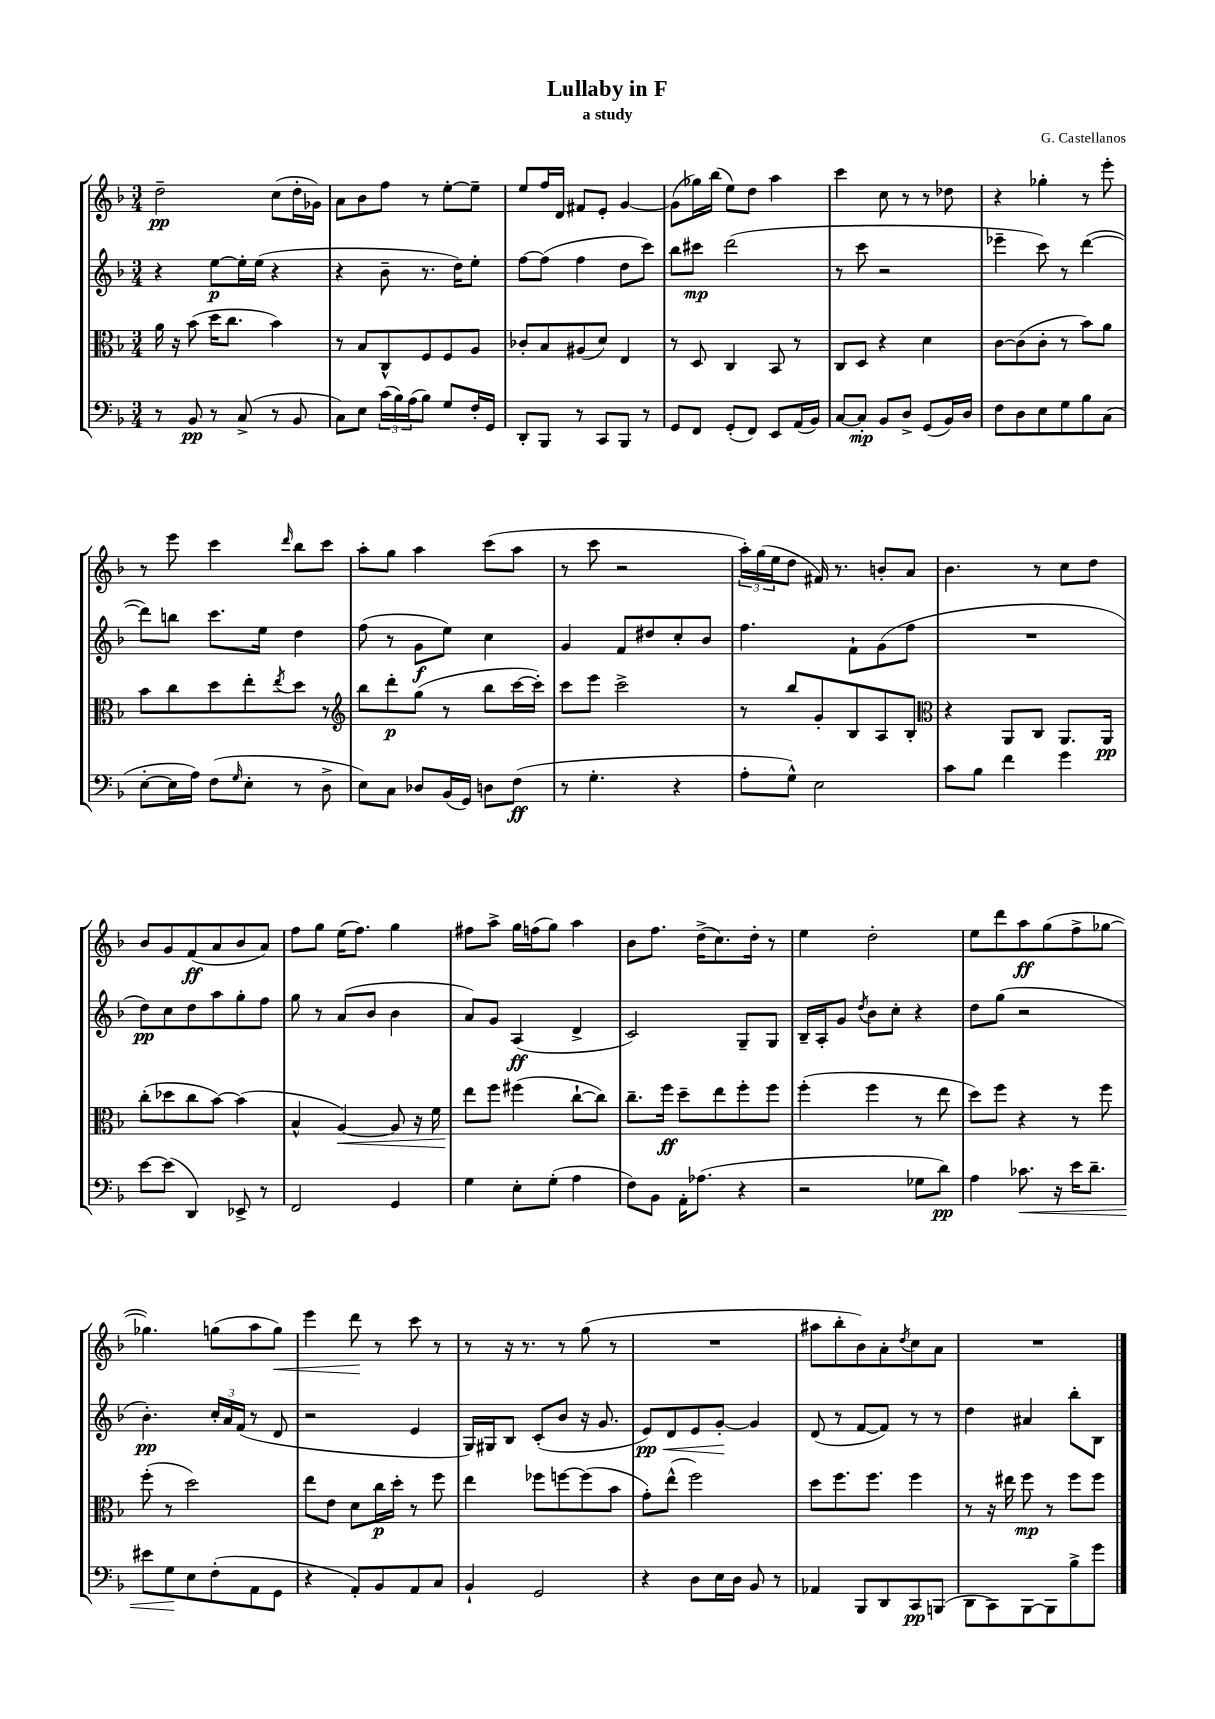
\header { title = "Lullaby in F" composer = "G. Castellanos" subtitle = "a study" }
<<
\new StaffGroup <<
\new Staff = "s0" {
    \clef treble \key f \major \numericTimeSignature \time 3/4
    d''2--\pp c''8( d''16-. ges'16) |
    a'8 bes'8 f''8 r8 e''8~-. e''8-- |
    e''8 f''16 d'16 fis'8 e'8-. g'4~ |
    g'8( ges''16) bes''16( e''8) d''8 a''4 |
    c'''4 c''8 r8 r8 des''8 |
    r4 ges''4-. r8 e'''8-. |
    r8 e'''8 c'''4 \grace { d'''16 } bes''8 c'''8 |
    a''8-. g''8 a''4 c'''8( a''8 |
    r8 c'''8 r2 |
    \tuplet 3/2 { a''16-.) g''16( e''16 } d''8 fis'16) r8. b'8-. a'8 |
    bes'4. r8 c''8 d''8 |
    bes'8 g'8 f'8\ff( a'8 bes'8 a'8) |
    f''8 g''8 e''16( f''8.) g''4 |
    fis''8 a''8-> g''16 f''16( g''8) a''4 |
    bes'8 f''8. d''16->( c''8.) d''16-. r8 |
    e''4 d''2-. |
    e''8 d'''8 a''8\ff g''8( f''8-> ges''8~ |
    ges''4.) g''8( a''8 g''8\<) |
    e'''4 d'''8\! r8 c'''8 r8 |
    r8 r16 r8. r8 g''8( r8 |
    R2. |
    ais''8 bes''8-. bes'8) a'8-. \acciaccatura { d''8 } c''8 a'8 |
    R2. \bar "|." |
}
\new Staff = "s1" {
    \clef treble \key f \major \numericTimeSignature \time 3/4
    r4 e''8~\p e''16-. e''16( r4 |
    r4 bes'8-- r8. d''16) e''8-. |
    f''8~ f''8( f''4 d''8 c'''8) |
    bes''8 cis'''8\mp d'''2( |
    r8 c'''8 r2 |
    ees'''4-- c'''8) r8 d'''4~( |
    d'''8) b''8 c'''8. e''16 d''4 |
    f''8( r8 g'8\f e''8) c''4 |
    g'4 f'8 dis''8 c''8-. bes'8 |
    f''4. f'8-! g'8( f''8 |
    R2. |
    d''8\pp) c''8 d''8 a''8 g''8-. f''8 |
    g''8 r8 a'8( bes'8 bes'4 |
    a'8) g'8 a4\ff( d'4-> |
    c'2) g8-- g8 |
    bes16-- a16-. g'8 \acciaccatura { d''8 } bes'8 c''8-. r4 |
    d''8 g''8( r2 |
    bes'4.-.\pp) \tuplet 3/2 { c''16-. a'16 f'16( } r8 d'8 |
    r2 e'4 |
    g16) gis16 bes8 c'8-.( bes'8 r16 g'8. |
    e'8\pp\<) d'8 e'8 g'8~-.\! g'4 |
    d'8( r8 f'8~ f'8) r8 r8 |
    d''4 ais'4 bes''8-. bes8 \bar "|." |
}
\new Staff = "s2" {
    \clef alto \key f \major \numericTimeSignature \time 3/4
    a'16 r16 bes'8( d''16 c''8. bes'4) |
    r8 bes8 c8-^ f8 f8 a8 |
    ces'8-. bes8 ais8( d'8) e4 |
    r8 d8 c4 bes,8 r8 |
    c8 d8 r4 d'4 |
    c'8~ c'8( c'8-. r8 bes'8) a'8 |
    bes'8 c''8 d''8 e''8-. \acciaccatura { e''8 } d''8 r8 |
    \clef treble bes''8 d'''8-.\p g''8( r8 bes''8 c'''16~ c'''16-.) |
    c'''8 e'''8 c'''2-> |
    r8 bes''8 g'8-. bes8 a8 bes8-. |
    \clef alto r4 a,8 c8 a,8. a,16\pp |
    c''8-.( des''8 c''8 bes'8~) bes'4( |
    bes4-^ a4~\<) a8 r16 f'16 |
    e''8\! f''8 fis''4( c''8~-! c''8) |
    c''8.-- f''16\ff d''8-- e''8 f''8-. f''8 |
    f''4-.( f''4 r8 e''8 |
    d''8) f''8 r4 r8 f''8 |
    f''8-.( r8 d''2) |
    e''8 e'8 d'8 c''16\p d''16-. r8 f''8 |
    e''4 fes''8 f''8~ f''8( bes'8 |
    g'8-.) e''8-^( f''2) |
    d''8 f''8. f''8. f''4 |
    r8 r16 eis''16 f''8\mp r8 f''8 f''8 \bar "|." |
}
\new Staff = "s3" {
    \clef bass \key f \major \numericTimeSignature \time 3/4
    r8 bes,8\pp r8 c8->( r8 bes,8 |
    c8) e8 \tuplet 3/2 { c'16( bes16) a16( } bes8) g8 f16-. g,16 |
    d,8-. bes,,8 r8 c,8 bes,,8 r8 |
    g,8 f,8 g,8-.( f,8) e,8 a,16( bes,16) |
    c8~ c8-.\mp bes,8 d8-> g,8( bes,16) d16 |
    f8 d8 e8 g8 bes8 c8( |
    e8~-. e16 a16) f8( \grace { g16 } e8-. r8 d8-> |
    e8) c8 des8 bes,16( g,16) d8 f8\ff( |
    r8 g4.-. r4 |
    a8-. g8-^) e2 |
    c'8 bes8 f'4 g'4 |
    e'8~ e'8( d,4) ees,8-> r8 |
    f,2 g,4 |
    g4 e8-. g8-.( a4 |
    f8) bes,8 a,16-. aes8.( r4 |
    r2 ges8 d'8\pp) |
    a4 ces'8.\< r16 e'16 d'8.-- |
    eis'8 g8\! e8 f8-.( a,8 g,8 |
    r4 a,8-.) bes,8 a,8 c8 |
    bes,4-! g,2 |
    r4 d8 e16 d16 bes,8 r8 |
    aes,4 bes,,8 d,8 c,8\pp b,,8( |
    d,8 c,8) bes,,8~ bes,,8 bes8-> g'8 \bar "|." |
}
>>
>>
\layout { \context { \Score \remove "Bar_number_engraver" } }
